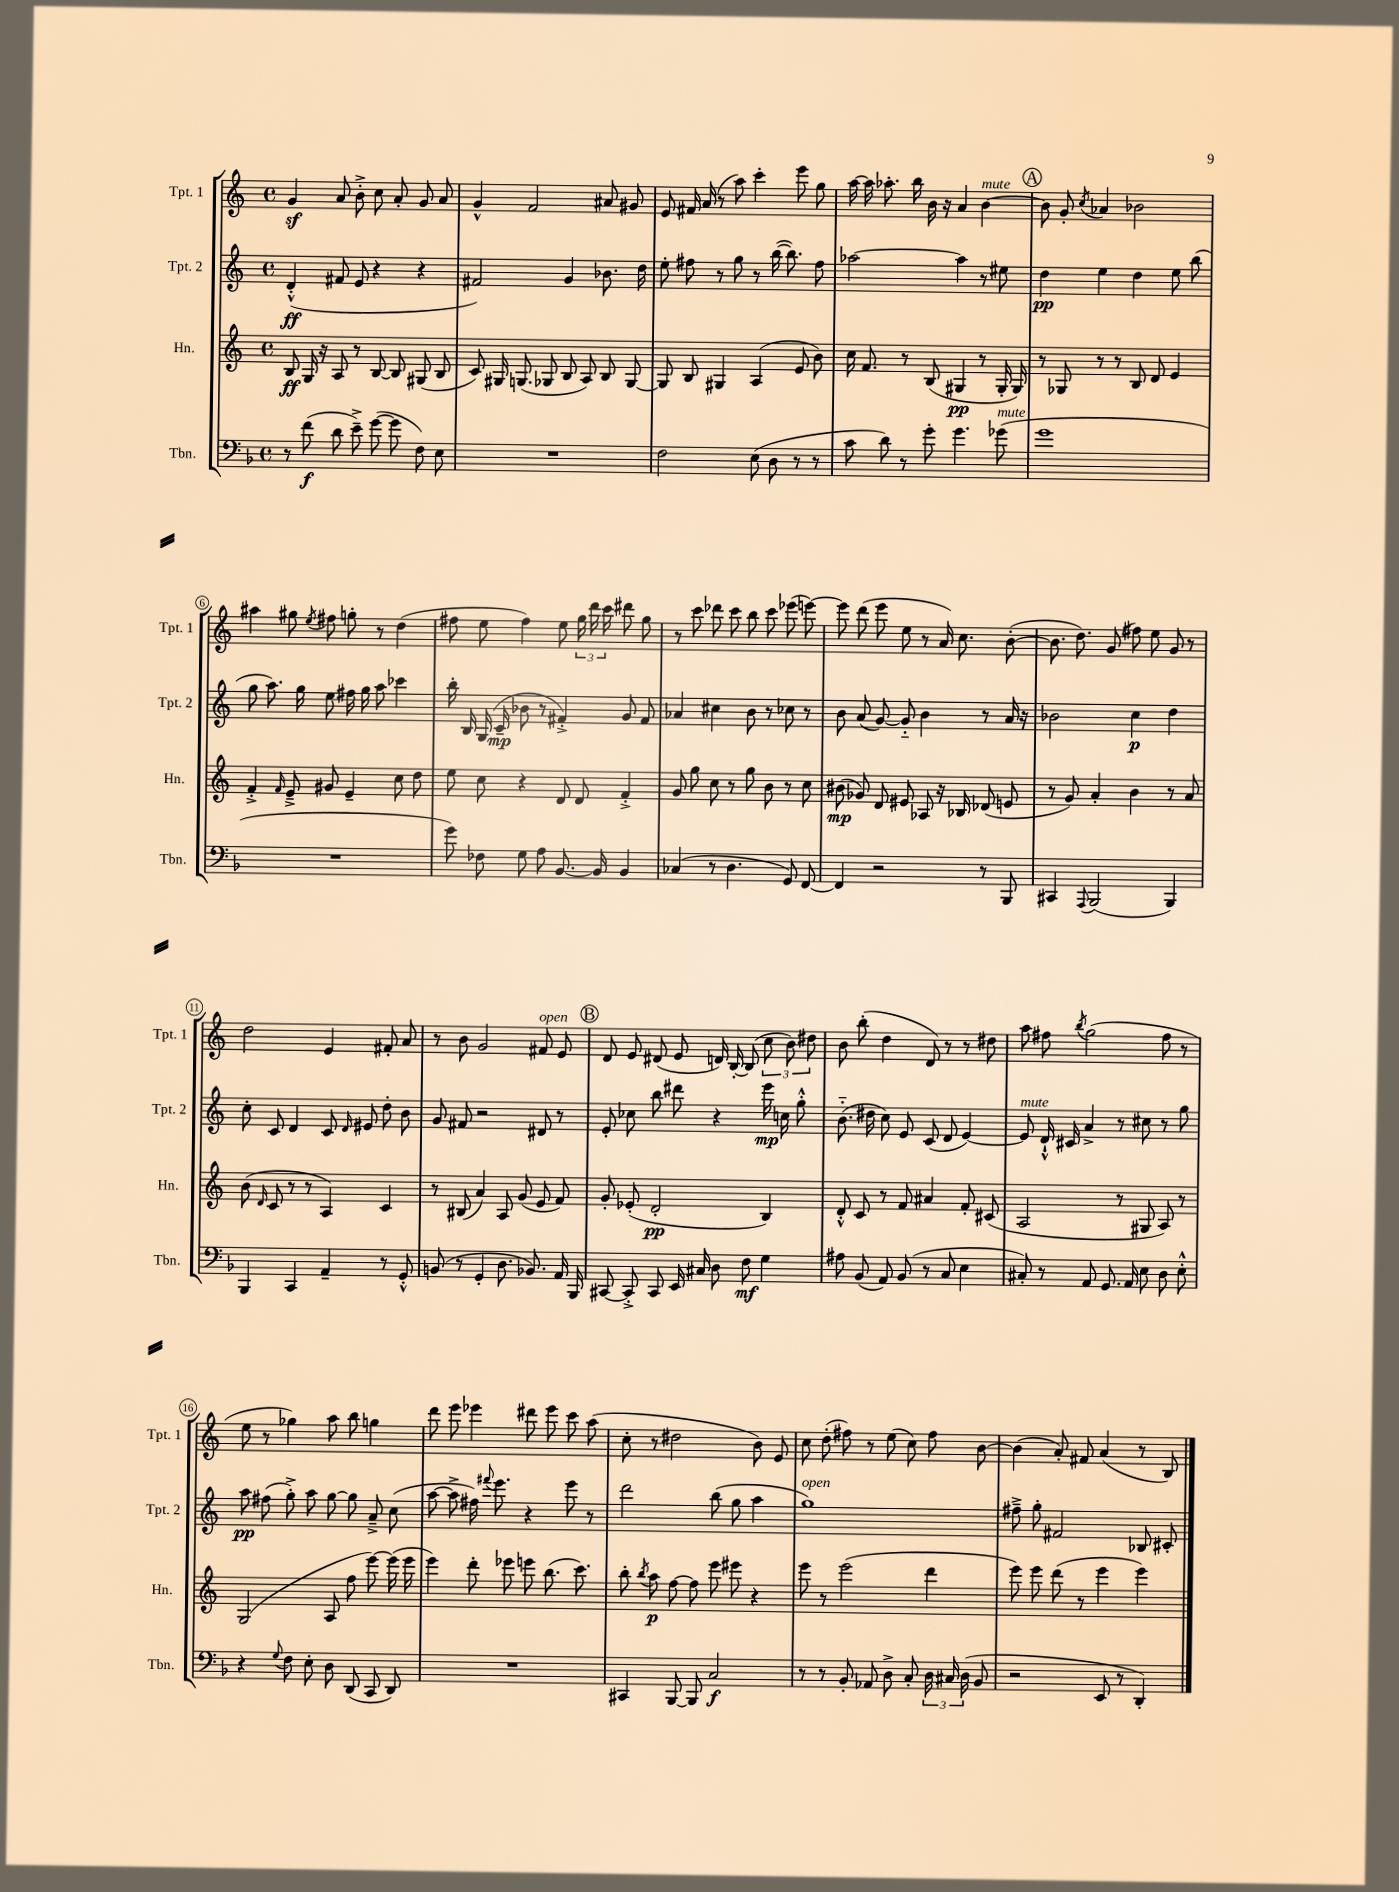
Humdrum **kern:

**kern	**dynam	**kern	**dynam	**kern	**dynam	**kern
*part4	*part4	*part3	*part3	*part2	*part2	*part1
*staff4	*staff4	*staff3	*staff3	*staff2	*staff2	*staff1
*I"Tbn.	*	*I"Hn.	*	*I"Tpt. 2	*	*I"Tpt. 1
*I'Tbn.	*	*I'Hn.	*	*I'Tpt. 2	*	*I'Tpt. 1
*clefF4	*	*clefG2	*	*clefG2	*	*clefG2
*k[b-]	*	*k[]	*	*k[]	*	*k[]
*M4/4	*	*M4/4	*	*M4/4	*	*M4/4
*met(c)	*	*met(c)	*	*met(c)	*	*met(c)
=1	=1	=1	=1	=1	=1	=1
8r	.	8B/	ff	(4d'^^/	ff	4gz/
(8f\	f	16G/	.	.	.	.
.	.	16r	.	.	.	.
8d\	.	8A/	.	8f#X/	.	8a/
8e~^\)	.	8r	.	8e/	.	8b'^\
([8g\	.	[8B/	.	4r	.	8cc\
8g\]	.	8B/]	.	.	.	8a'/
8F\)	.	(8G#X/	.	4r	.	8g/
8E\	.	8B/	.	.	.	8a/
=2	=2	=2	=2	=2	=2	=2
1r	.	8c/)	.	2f#X/)	.	4g^^/
.	.	16G#X/	.	.	.	.
.	.	(8.Gn/	.	.	.	.
.	.	.	.	.	.	2f/
.	.	8G-X/	.	.	.	.
.	.	8B/	.	4g/	.	.
.	.	8A/)	.	.	.	.
.	.	8B/	.	8.b-X\	.	8a#X/
.	.	[8G-/	.	.	.	8g#X/
.	.	.	.	16dd\	.	.
=3	=3	=3	=3	=3	=3	=3
2F\	.	8G-/]	.	8ee'\	.	8e/
.	.	8B/	.	8ff#X\	.	16f#X/
.	.	.	.	.	.	(16a/
.	.	4G#X/	.	8r	.	8r
.	.	.	.	8gg\	.	8aa\)
(8E\	.	(4A/	.	8r	.	4ccc'\
8D\	.	.	.	([16bb\	.	.
.	.	.	.	8.bb\])	.	.
8r	.	8e/	.	.	.	8eee\
8r	.	8b\)	.	8ff#\	.	8gg\
=4	=4	=4	=4	=4	=4	=4
8c\	.	16cc\	.	[2aa-X\	.	[16aa\
.	.	8.f/	.	.	.	16aa\]
8d\)	.	.	.	.	.	8.aa-X'\
8r	.	8r	.	.	.	.
.	.	.	.	.	.	16bb\
8g'\	.	(8B/	.	.	.	16b\
.	.	.	.	.	.	16r
4.g\	.	4G#X/	pp	4aa-\]	.	4a/
!	!	!	!	!	!	!LO:TX:a:i:t=mute
.	.	8r	.	8r	.	[4b\
!LO:TX:a:i:t=mute	!	!	!	!	!	!
(8g-X\	.	16G#'/	.	8ee#X\	.	.
.	.	16G#/)	.	.	.	.
!!LO:REH:place=s1:t=A
=5	=5	=5	=5	=5	=5	=5
1g	.	8r	.	4dd\	pp	8b\]
.	.	8G-X/	.	.	.	8g'/
.	.	.	.	.	.	8qcc/
.	.	8r	.	4ee\	.	4a-X/
.	.	8r	.	.	.	.
.	.	8B/	.	4dd\	.	2b-X\
.	.	8d/	.	.	.	.
.	.	4e/	.	8ee\	.	.
.	.	.	.	(8bb\	.	.
!!LO:LB:g=z
=6	=6	=6	=6	=6	=6	=6
1r	.	4f'^/	.	8gg\	.	4aa#X\
.	.	.	.	8.aa\)	.	.
.	.	16qqf/	.	.	.	.
.	.	8e~^/	.	.	.	8gg#X\
.	.	.	.	16gg\	.	.
.	.	.	.	.	.	8qee/
.	.	8g#X/	.	8ee\	.	8ff#X\
.	.	4e~/	.	16ff#X\	.	8ggn'\
.	.	.	.	16gg\	.	.
.	.	.	.	8aa\	.	8r
.	.	8cc\	.	4ccc-X\	.	(4dd\
.	.	8dd\	.	.	.	.
=7	=7	=7	=7	=7	=7	=7
8g\)	.	8ee\	.	16bb'\	.	8ff#X\
.	.	.	.	16B/	.	.
8F-X\	.	8cc\	.	(16G/	.	8ee\
.	.	.	.	16c~/	mp	.
8G\	.	4r	.	8b-X\	.	4ff#\)
8A\	.	.	.	8r	.	.
[8.BB-/	.	8d/	.	4f#X'^/)	.	8ee\
.	.	8d/	.	.	.	24gg\
.	.	.	.	.	.	24ddd\
16BB-/]	.	.	.	.	.	.
.	.	.	.	.	.	24ccc\
4BB-/	.	4f'^/	.	8g/	.	8ddd#X\
.	.	.	.	8f#/	.	8gg\
=8	=8	=8	=8	=8	=8	=8
(4C-X/	.	8g/	.	4a-X/	.	8r
.	.	8gg\	.	.	.	8ccc\
8r	.	8cc\	.	4cc#X\	.	8ddd-X\
4.D\	.	8r	.	.	.	8ccc\
.	.	8gg\	.	8b\	.	8bb\
.	.	8b\	.	8r	.	8ccc\
8GG/)	.	8r	.	8cc-X\	.	(8eee-X\
[8FF/	.	8cc\	.	8r	.	[8eeen\)
=9	=9	=9	=9	=9	=9	=9
4FF/]	.	(8b#X\	mp	8b\	.	8eee\]
.	.	8g-X/)	.	(8a/	.	(8ddd\
2r	.	8d/	.	[8g/)	.	8eee\
.	.	8e#X/	.	8g/]	.	8ee\
.	.	8A-X/	.	4b\	.	8r
.	.	16r	.	.	.	16a/)
.	.	16B-X/	.	.	.	8.cc\
8r	.	(8d-X/	.	8r	.	.
8BBB-/	.	8en/	.	16a/	.	([8b'\
.	.	.	.	16r	.	.
=10	=10	=10	=10	=10	=10	=10
4CC#X/	.	8r	.	2b-X\	.	8.b\]
.	.	8g/)	.	.	.	.
.	.	.	.	.	.	8.dd\)
8qqAAA/	.	.	.	.	.	.
(2BBB-/	.	4a'/	.	.	.	.
.	.	.	.	.	.	(8g/
.	.	4b\	.	4cc\	p	8ff#X\)
.	.	.	.	.	.	8ee\
4BBB-/)	.	8r	.	4dd\	.	8g/
.	.	8a/	.	.	.	8r
!!LO:LB:g=z
=11	=11	=11	=11	=11	=11	=11
4BBB-/	.	(8b\	.	8cc'\	.	2dd\
.	.	16qqd/	.	.	.	.
.	.	8c/	.	8c/	.	.
4CC/	.	8r	.	4d/	.	.
.	.	8r	.	.	.	.
4AA~/	.	4A/)	.	8c/	.	4e/
.	.	.	.	16qqd/	.	.
.	.	.	.	8e#X/	.	.
8r	.	4c/	.	8dd'\	.	8f#X'/
8GG'^^/	.	.	.	8b\	.	8a/
=12	=12	=12	=12	=12	=12	=12
(8BBn/	.	8r	.	8g/	.	8r
8r	.	(8B#X/	.	8f#X/	.	8b\
4GG'/	.	4a/)	.	2r	.	2g/
8.D\	.	8A/	.	.	.	.
.	.	(8g/	.	.	.	.
8.BB-X/)	.	.	.	.	.	.
!	!	!	!	!	!	!LO:TX:a:i:t=open
.	.	8e/	.	8d#X/	.	8f#X/
16AA/	.	8f/)	.	8r	.	8e/
16BBB-/	.	.	.	.	.	.
!!LO:REH:place=s1:t=B
=13	=13	=13	=13	=13	=13	=13
[8CC#X/	.	8g'/	.	8e'/	.	8d/
8CC#'^/]	.	(8e-X'/	.	8cc-X\	.	8e/
8CC#/	.	2d'/	pp	8bb\	.	(8d#X/
16EE/	.	.	.	8ddd#X\	.	8e/
16C#X/	.	.	.	.	.	.
8D\	.	.	.	4r	.	16dn/)
.	.	.	.	.	.	[16B'/
8F\	mf	.	.	.	.	(8B/]
4G\	.	4B/)	.	16eee\	mp	12cc\
.	.	.	.	16ccn\	.	.
.	.	.	.	.	.	12b\)
.	.	.	.	8gg'^^\	.	.
.	.	.	.	.	.	12dd#X\
=14	=14	=14	=14	=14	=14	=14
8A#X\	.	8d'^^/	.	(8.b\	.	8b\
(8BB-/	.	8c/	.	.	.	(8bb'\
.	.	.	.	16dd#X\	.	.
8AA/)	.	8r	.	8cc\)	.	4dd\
(8BB-/	.	8f/	.	8e/	.	.
8r	.	4a#X/	.	(8c/	.	8d/)
8C/	.	.	.	8d/	.	8r
4E\	.	8f'/	.	[4e/)	.	8r
.	.	(8c#X/	.	.	.	8dd#X\
=15	=15	=15	=15	=15	=15	=15
!	!	!	!	!LO:TX:a:i:t=mute	!	!
8C#X'/)	.	2A/	.	8e/]	.	8aa\
8r	.	.	.	16d`^^/	.	8ff#X\
.	.	.	.	16c#X/	.	.
.	.	.	.	.	.	8qbb/
8AA/	.	.	.	4a^/	.	(2gg\
8.GG/	.	.	.	.	.	.
.	.	8r	.	8r	.	.
16AA/	.	.	.	.	.	.
8E\	.	8G#X/	.	8cc#X\	.	.
8D\	.	8A/)	.	8r	.	8ff#\
8E'^^\	.	8r	.	8gg\	.	8r
!!LO:LB:g=z
=16	=16	=16	=16	=16	=16	=16
4r	.	(2G/	.	8aa\	pp	8ee\
.	.	.	.	(8ff#X\	.	8r
8qqG/	.	.	.	.	.	.
8F\	.	.	.	8gg'^\)	.	4gg-X\)
8E'\	.	.	.	8aa\	.	.
8D\	.	8A/	.	[8gg\	.	8aa\
(8DD/	.	8ff\	.	8gg\]	.	8bb\
8CC/	.	[8eee\)	.	8a~^/	.	4ggn\
8DD/)	.	(16eee\]	.	(8cc\	.	.
.	.	16eee\	.	.	.	.
=17	=17	=17	=17	=17	=17	=17
1r	.	4eee\)	.	[8aa\	.	8ddd\
.	.	.	.	8aa^\]	.	8eee\
.	.	8ddd'\	.	16ff#X\)	.	4eee-X\
.	.	.	.	8qqfff#X/	.	.
.	.	.	.	8.eee\	.	.
.	.	8eee-X\	.	.	.	.
.	.	8eeen\	.	4r	.	8ddd#X\
.	.	(8.bb\	.	.	.	8eee-\
.	.	.	.	8eee\	.	8ccc\
.	.	8.ccc\)	.	.	.	.
.	.	.	.	8r	.	(8aa\
=18	=18	=18	=18	=18	=18	=18
4CC#X/	.	8bb'\	.	2ddd\	.	8cc'\
.	.	8qbb/	.	.	.	.
.	.	8aa\	p	.	.	8r
[8BBB-/	.	[8ff\	.	.	.	2dd#X\
8BBB-/]	.	8ff\]	.	.	.	.
2C/	f	8eee\	.	(8bb\	.	.
.	.	8eee#X\	.	8gg\	.	.
.	.	4r	.	4aa\	.	8b\)
.	.	.	.	.	.	8e/
=19	=19	=19	=19	=19	=19	=19
!	!	!	!	!LO:TX:a:i:t=open	!	!
8r	.	8eee\	.	1gg)	.	8cc\
8r	.	8r	.	.	.	(8dd'\
8BB-'/	.	(2eee\	.	.	.	8ff#X\)
8AA-X/	.	.	.	.	.	8r
8D^\	.	.	.	.	.	(8ee\
8C'/	.	.	.	.	.	8cc\)
24D\	.	4ddd\	.	.	.	8ff#\
24C#X/	.	.	.	.	.	.
(24D\	.	.	.	.	.	.
8BB-/	.	.	.	.	.	[8b\
=20	=20	=20	=20	=20	=20	=20
2r	.	8eee\)	.	8ff#X~^\	.	(4b\]
.	.	8eee\	.	8gg'\	.	.
.	.	(8ddd\	.	2f#X/	.	8a'/)
.	.	8r	.	.	.	8f#X/
8EE/	.	4eee\	.	.	.	(4a/
8r	.	.	.	.	.	.
4DD'/)	.	4eee\)	.	8B-X/	.	8r
.	.	.	.	8c#X'/	.	8B/)
==	==	==	==	==	==	==
*-	*-	*-	*-	*-	*-	*-
